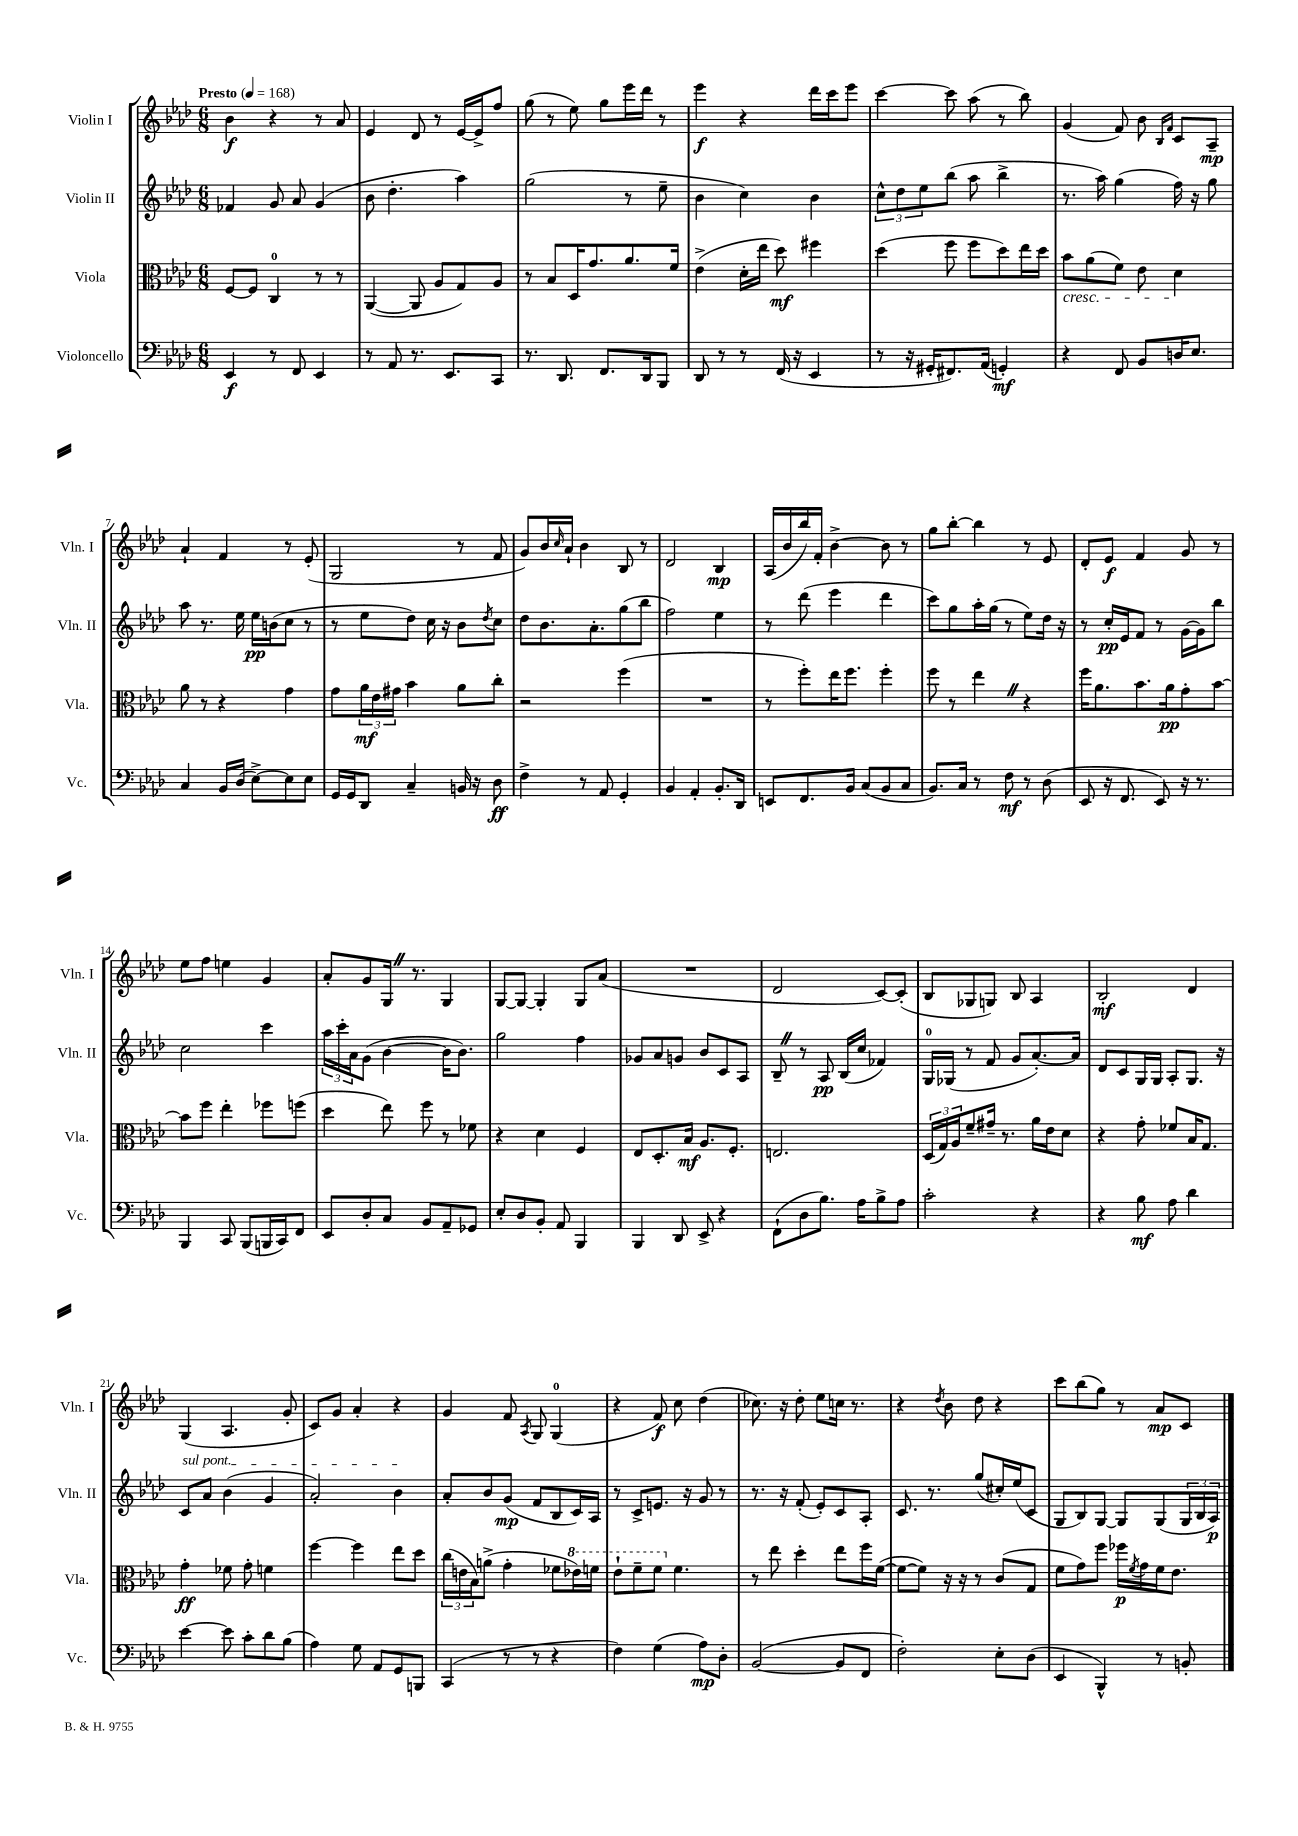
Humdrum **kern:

**kern	**kern	**kern	**kern
*staff4	*staff3	*staff2	*staff1
*clefF4	*clefC3	*clefG2	*clefG2
*k[b-e-a-d-]	*k[b-e-a-d-]	*k[b-e-a-d-]	*k[b-e-a-d-]
*M6/8	*M6/8	*M6/8	*M6/8
*MM168	*MM168	*MM168	*MM168
4EE-/	[8F/L	4f-/	4b-\
.	8F/]J	.	.
8r	4C/	8g/	4r
8FF/	.	8a-/	.
4EE-/	8r	(4g/	8r
.	8r	.	8a-/
=	=	=	=
8r	([4AA-/	8b-\	4e-/
8AA-/	.	4.dd-'\	.
8.r	8AA-/]	.	8d-/
.	8A-/L	.	8r
8.EE-/L	.	.	.
.	8G/)	4aa-\)	[16e-/LL
.	.	.	16e-^/]J
8CC/J	8A-/J	.	8ff/J
=	=	=	=
8.r	8r	(2gg\	(8gg\
.	8B-/L	.	8r
8.DD-/	.	.	.
.	16D-/K	.	8ee-\)
.	8.g/	.	.
8.FF/L	.	.	8gg\L
.	8.a-/	8r	16eee-\L
16DD-/k	.	.	16ddd-\JJ
8BBB-/J	.	8ee-~\	8r
.	16f/Jk	.	.
=	=	=	=
8DD-/	(4e-^\	4b-\	4eee-\
8r	.	.	.
8r	16d-'\LL	4cc\)	4r
.	16ee-\JJ	.	.
(16FF/	8dd-\)	.	.
16r	.	.	.
4EE-/	4ff#\	4b-\	16ddd-\LL
.	.	.	16ccc\J
.	.	.	8eee-\J
=	=	=	=
8r	(4dd-\	12cc^^\L	[4ccc\
.	.	12dd-\	.
16r	.	.	.
.	.	12ee-\	.
16GG#'/LK	.	.	.
8.FF#/)	8ff\	(8bb-\J	8ccc\]
.	8ff\L	8aa-\	(8aa-\
(16AA-/Jk	.	.	.
4GG'/)	8dd-\)	4bb-^\	8r
.	16ee-\L	.	8bb-\)
.	16dd-\JJ	.	.
=	=	=	=
4r	8b-\L	8.r	(4g/
.	(8a-\	.	.
.	.	16aa-\)	.
8FF/	8f\J)	(4gg\	8f/)
8BB-/L	8e-\	.	8b-\
.	.	.	16qqB-/LL
.	.	.	16qqf/JJ
16D/K	4d-\	16ff\)	8c/L
8.E-/J	.	16r	.
.	.	8gg\	8A-~/J
=	=	=	=
4C/	8a-\	8aa-\	4a-`/
.	8r	8.r	.
16BB-/LL	4r	.	4f/
(16D-/JJ	.	16ee-\	.
[8E-^\L)	.	16ee-\LL	.
.	.	(16b\J	.
8E-\]	4g\	8cc\J	8r
8E-\J	.	8r	(8e-'/
=	=	=	=
16GG/LL	8g\L	8r	2G/
16GG/J	.	.	.
8DD-/J	24a-\L	8ee-\L	.
.	24e-\	.	.
.	24g#\JJ	.	.
4C~/	4b-\	8dd-\J)	.
.	.	16cc\	.
.	.	16r	.
16BB/	8a-\L	8b-\L	8r
16r	.	.	.
.	.	8qdd-/	.
8D-\	8cc'\J	8cc\J	8f/
=	=	=	=
4F^\	2r	8dd-\L	8g/L)
.	.	8.b-\	16b-/L
.	.	.	16qqcc/
.	.	.	16a-`/JJ
8r	.	.	4b-\
.	.	8.a-'\	.
8AA-/	.	.	.
4GG'/	(4ff\	(8gg\	8B-/
.	.	8bb-\J	8r
=	=	=	=
4BB-/	2.r	2ff\)	2d-/
4AA-'/	.	.	.
8.BB-'/L	.	4ee-\	4B-/
16DD-/Jk	.	.	.
=	=	=	=
8EE/L	8r	8r	(16A-/LL
.	.	.	16b-/
8.FF/	8ff'\L)	(8ddd-\	16bb-/)
.	.	.	16f'/JJ
.	16ee-\K	4eee-\	[4b-^\
16BB-/Jk	8.ff\J	.	.
(8C/L	.	.	.
8BB-/	4ff'\	4ddd-\	8b-\]
8C/J	.	.	8r
=	=	=	=
8.BB-/L)	8ff\	8ccc\L)	8gg\L
.	8r	8gg\	[8bb-'\J
16C/Jk	.	.	.
8r	4ee-\	16aa-'\L	4bb-\]
.	.	(16gg\JJ	.
8F\	.	8r	.
8r	4r	8ee-\L)	8r
(8D-\	.	16dd-\Jk	8e-/
.	.	16r	.
=	=	=	=
8EE-/	16ff\LK	8r	8d-'/L
.	8.a-\	.	.
16r	.	16cc'/LL	8e-/J
8.FF/	.	16e-/J	.
.	8.b-\	8f/J	4f/
8EE-/)	.	8r	.
.	16a-\k	.	.
16r	8g'\	[16g\LL	8g/
8.r	.	16g\]J	.
.	[8b-\J	8bb-\J	8r
=	=	=	=
4BBB-/	8b-\]L	2cc\	8ee-\L
.	8ff\J	.	8ff\J
8CC/	4ee-'\	.	4ee\
(8BBB-/L	.	.	.
16BBB/L	8ff-\L	4ccc\	4g/
16CC/J)	.	.	.
8FF/J	(8ff\J	.	.
=	=	=	=
8EE-/L	4dd-\	24aa-\LL	8a-'/L
.	.	24ccc'\	.
.	.	24a-\J	.
8D-'/	.	(8g\J	8g/
8C/J	8ee-\)	[4b-\	16G/Jk
.	.	.	8.r
8BB-/L	8ff\	.	.
8AA-~/	8r	16b-\]LK	4G/
.	.	8.b-\J)	.
8GG-/J	8f-\	.	.
=	=	=	=
8E-'/L	4r	2gg\	[8G/L
8D-/	.	.	8G/_J
8BB-'/J	4d-\	.	4G'/]
8AA-/	.	.	.
4BBB-/	4F/	4ff\	8G/L
.	.	.	(8a-/J
=	=	=	=
4BBB-/	8E-/L	8g-/L	2.r
.	8.D-'/	8a-/	.
8DD-/	.	8g/J	.
.	16B-/Jk	.	.
8EE-^/	8.A-/L	8b-/L	.
4r	.	8c/	.
.	8.F'/J	.	.
.	.	8A-/J	.
=	=	=	=
(8FF`\L	2.E/	8B-~/	2d-/
8D-\	.	8r	.
8.B-\J)	.	8A-/	.
.	.	(16B-/LL	.
16A-\LK	.	16cc/JJ	.
8B-^\	.	4f-/)	[8c/L)
8A-\J	.	.	(8c'/]J
=	=	=	=
2c'\	(24D-/LL	16G/LL	8B-/L
.	24G/)	.	.
.	.	(16G-/JJ	.
.	24A-/J	.	.
.	8f~/	8r	8G-/
.	16g#~/Jk	8f/	8G/J)
.	8.r	.	.
.	.	8g/L	8B-/
4r	16a-\LL	[8.a-'/)	4A-/
.	16e-\J	.	.
.	8d-\J	.	.
.	.	16a-/]Jk	.
=	=	=	=
4r	4r	8d-/L	2B-'/
.	.	8c/	.
8B-\	8g'\	16G/L	.
.	.	16G/JJ	.
8A-\	8f-/L	8A-'/L	.
4d-\	16B-/K	8.G/J	4d-/
.	8.G/J	.	.
.	.	16r	.
=	=	=	=
[4e-\	4g'\	8c/L	(4G/
.	.	8a-/J	.
8e-\]	8f-\	(4b-\	4.A-/
8c'\L	8g'\	.	.
8d-\	4f\	4g/	.
(8B-\J	.	.	8g'/
=	=	=	=
4A-\)	[4ff\	2a-'/)	8c/L)
.	.	.	8g/J
8G\	4ff\]	.	4a-'/
8AA-/L	.	.	.
8GG/	8ee-\L	4b-\	4r
8BBB/J	8dd-\J	.	.
=	=	=	=
(4CC/	(24cc\LL	8a-'/L	4g/
.	24e\	.	.
.	24B-\J)	.	.
.	(8a^\J	8b-/	.
8r	4g'\	(8g/J	8f/
.	.	.	8qA-/
8r	.	8f/L	8G/
4r	8f-\L	8B-/	(4G/
.	16ee-\L)	16c/L)	.
.	16ff\JJ	16A-/JJ	.
=	=	=	=
4F\)	8ee-`\L	8r	4r
.	8ff~\	8c^/L	.
(4G\	8ff\J	8.e/J	8f/)
.	4.f\	.	8cc\
.	.	16r	.
8A-\L)	.	8g/	(4dd-\
8D-'\J	.	8r	.
=	=	=	=
([2BB-/	8r	8.r	8.cc-\)
.	8ee-\	.	.
.	.	16r	16r
.	4dd-'\	(8f'/	8dd-'\
.	.	8e-'/L)	8ee-\L
8BB-/]L	8ee-\L	8c/	16cc\Jk
.	.	.	8.r
8FF/J	16ff\L	8A-'/J	.
.	([16f\JJ	.	.
=	=	=	=
2F'\)	8f\_L	8.c/	4r
.	8f\]J)	.	.
.	.	8.r	.
.	.	.	8qdd-/
.	16r	.	8b-\
.	16r	.	.
.	8r	(8gg/L	8dd-\
8E-'\L	(8c/L	16cc#'/L)	4r
.	.	(16ee-/J	.
(8D-\J	8G/J	8c/J	.
=	=	=	=
4EE-/	8f\L	8G/L	8ccc\L
.	8g\)	8B-/)	(8bb-\
4BBB-^^/)	8ff\J	[8G/J	8gg\J)
.	16ff-\LL	8G/]L	8r
.	8qf/	.	.
.	16g\	.	.
8r	16f\J	(8G/	8a-/L
.	8.e-\J	.	.
8BB'/	.	24G/L	8c/J
.	.	24B-/	.
.	.	24A-/JJ)	.
==	==	==	==
*-	*-	*-	*-
